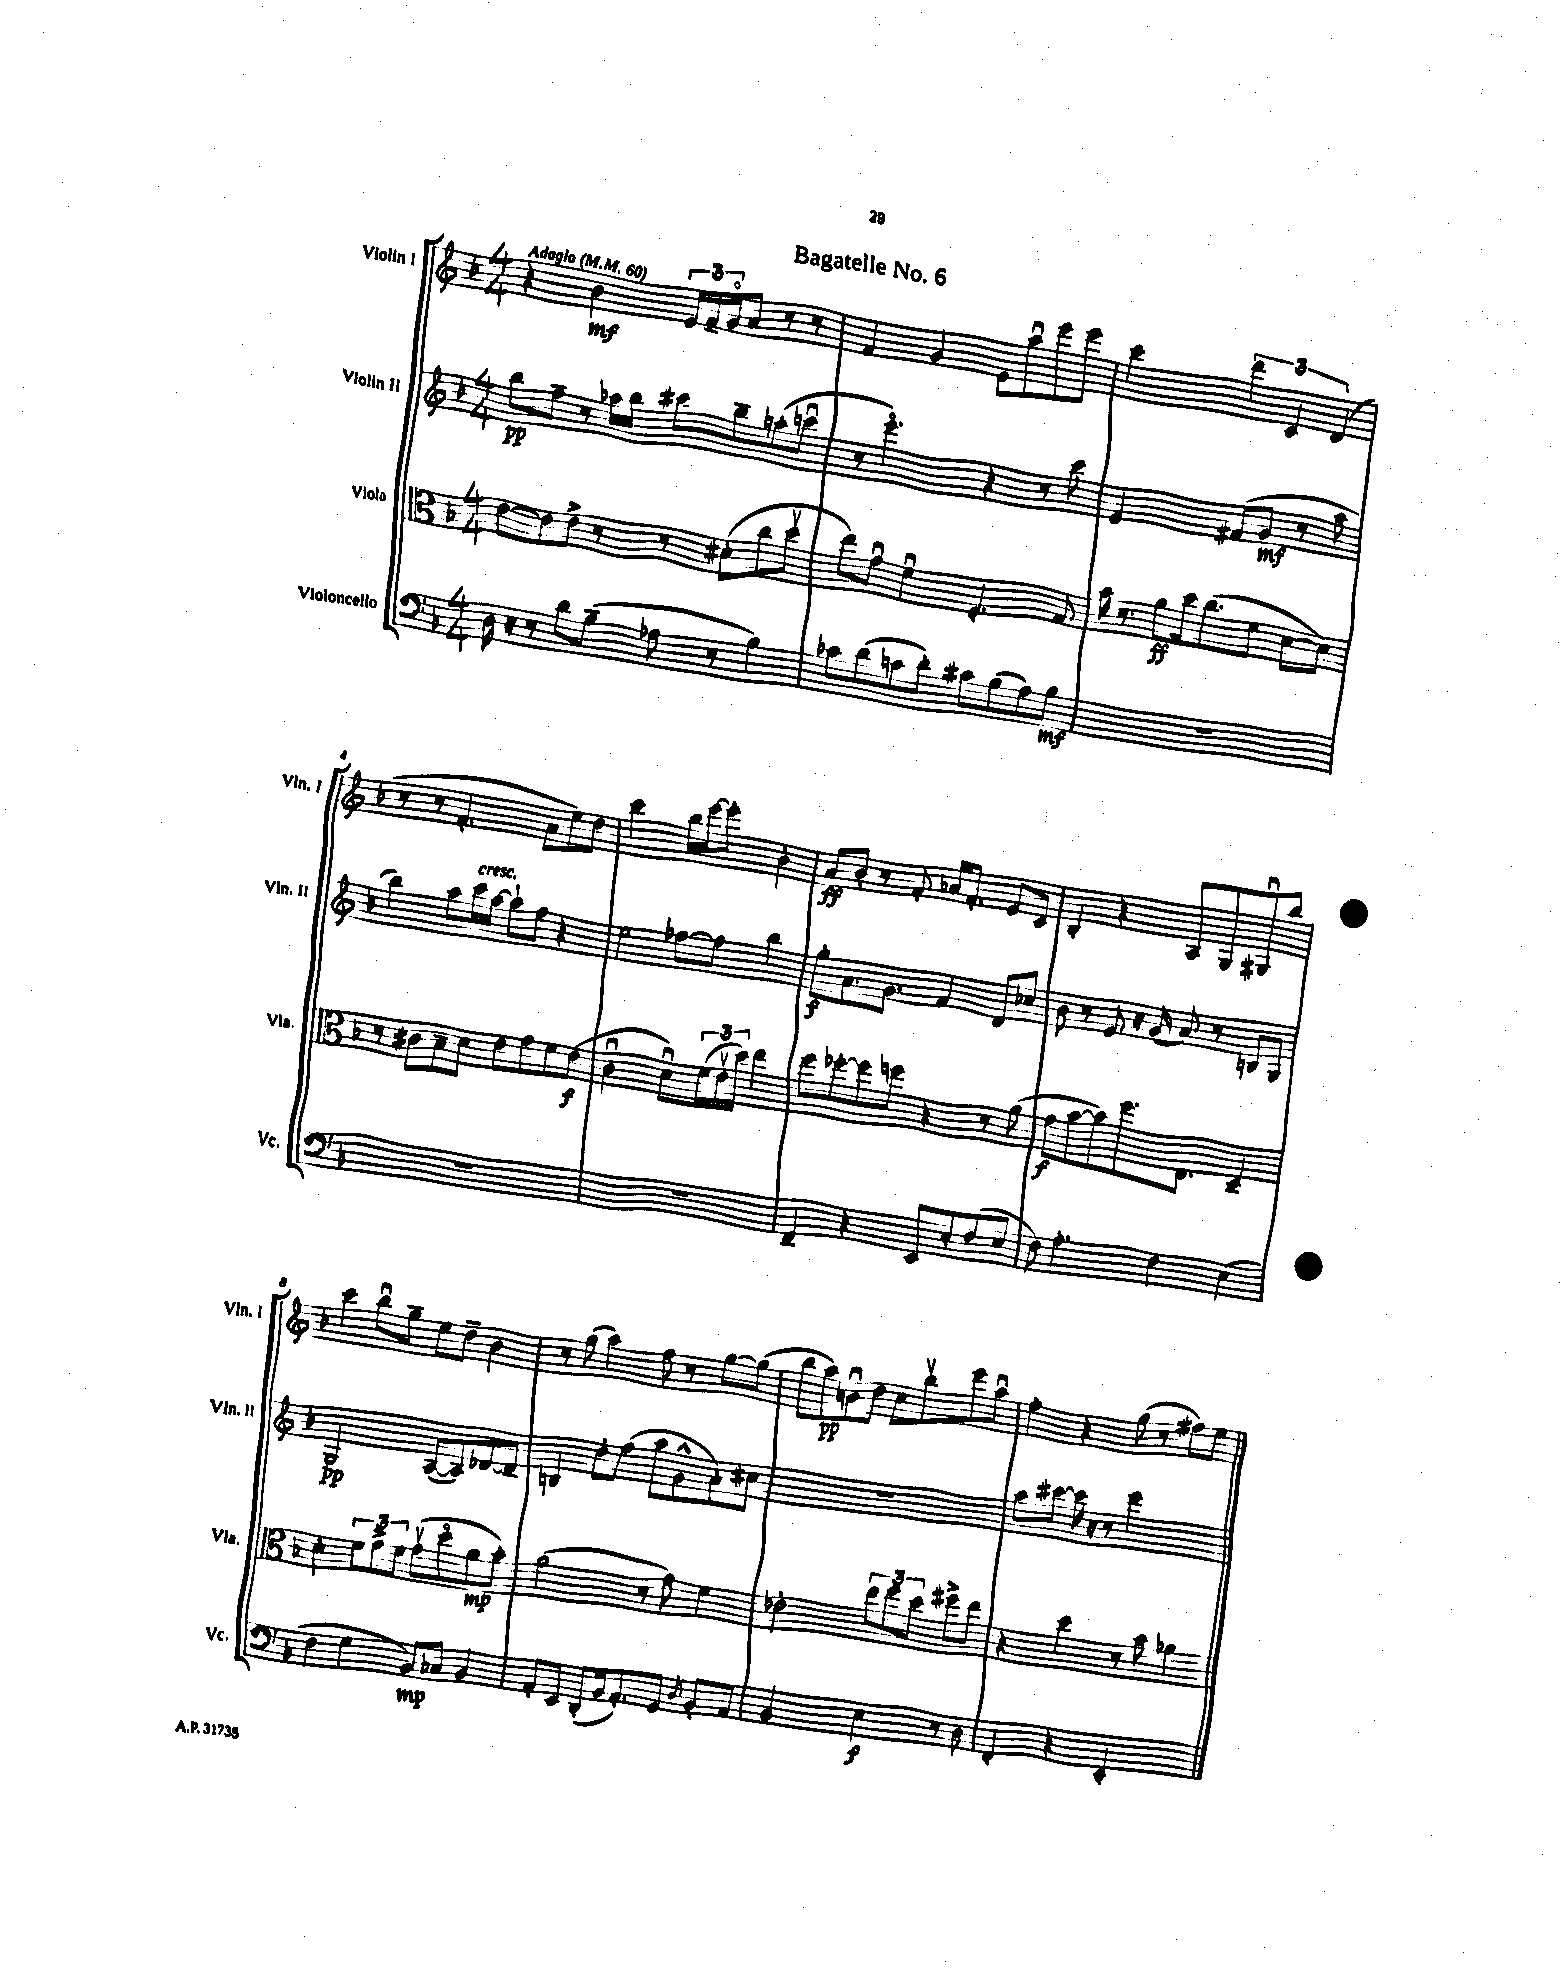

**kern	**dynam	**kern	**dynam	**kern	**dynam	**kern	**dynam
*part4	*part4	*part3	*part3	*part2	*part2	*part1	*part1
*staff4	*staff4	*staff3	*staff3	*staff2	*staff2	*staff1	*staff1
*I"Violoncello	*	*I"Viola	*	*I"Violin II	*	*I"Violin I	*
*I'Vc.	*	*I'Vla.	*	*I'Vln. II	*	*I'Vln. I	*
*clefF4	*	*clefC3	*	*clefG2	*	*clefG2	*
*k[b-]	*	*k[b-]	*	*k[b-]	*	*k[b-]	*
*M4/4	*	*M4/4	*	*M4/4	*	*M4/4	*
*MM60	*	*MM60	*	*MM60	*	*MM60	*
=1	=1	=1	=1	=1	=1	=1	=1
!	!	!	!	!	!	!LO:TX:a:B:t=Adagio	!
16D\	.	[8e\L	.	8bb-\L	pp	4r	.
16r	.	.	.	.	.	.	.
8r	.	8e\]	.	8ff~\J	.	.	.
8d\L	.	8e^\J	.	8r	.	4b-\	mf
(8B-~\J	.	8r	.	16aa-X\LL	.	.	.
.	.	.	.	16bb-\JJ	.	.	.
8A-X\	.	8r	.	8ccc#X\L	.	24e/LL	.
.	.	.	.	.	.	24f~/	.
.	.	.	.	.	.	24g/J	.
8r	.	(8d#X'\L	.	8bb-~\	.	8a/J	.
4B-\)	.	8cc\	.	(8aan'\	.	8r	.
.	.	8ddv\J	.	8cccnu\J	.	8r	.
=2	=2	=2	=2	=2	=2	=2	=2
8c-X\L	.	8ee\L)	.	8r	.	4f/	.
(8d\	.	8gu\J	.	4.eee\)	.	.	.
8cn\	.	4fu\	.	.	.	4g/	.
8d'\J)	.	.	.	.	.	.	.
8c#X\L	.	4.F'/	.	4r	.	8e\L	.
(8B-\	.	.	.	.	.	8aau\	.
8A\)	.	.	.	8r	.	8eee\	.
8B-\J	mf	8G/	.	8ccc\	.	8eee\J	.
=3	=3	=3	=3	=3	=3	=3	=3
1r	.	16b-\	.	2e/	.	2ccc\	.
.	.	8.r	.	.	.	.	.
.	.	8a\L	ff	.	.	.	.
.	.	16dd\k	.	.	.	.	.
.	.	(8.cc\	.	.	.	.	.
.	.	.	.	(8f#X/L	.	6ddd\	.
.	.	8f\J	.	8g/J	mf	.	.
.	.	.	.	.	.	6c/	.
.	.	[8d\L	.	8r	.	.	.
.	.	.	.	.	.	(6d/	.
.	.	8d\J])	.	8aa\	.	.	.
!!LO:LB:g=z
=4	=4	=4	=4	=4	=4	=4	=4
1r	.	8r	.	4bb-\)	.	8r	.
.	.	8c#X\L	.	.	.	8r	.
.	.	8B-~\	.	8aa\L	.	4.f'/	.
!	!	!	!	!LO:TX:a:i:t=cresc.	!	!	!
.	.	8d\J	.	16ccc\L	.	.	.
.	.	.	.	[16aa\JJ	.	.	.
.	.	8e\L	.	8aa`\L]	.	.	.
.	.	8g\	.	8ff\J	.	8a\L	.
.	.	8f\	.	4r	.	8ee\)	.
.	.	(8e\J	f	.	.	8dd\J	.
=5	=5	=5	=5	=5	=5	=5	=5
1r	.	2cu\	.	2ee\	.	2ccc\	.
.	.	8du\L)	.	[8ff-X\L	.	16bb-\LL	.
.	.	.	.	.	.	[16eee\J	.
.	.	(24f\L	.	8ff-\J]	.	8eee'\J]	.
.	.	24ev\	.	.	.	.	.
.	.	24dd\JJ)	.	.	.	.	.
.	.	4ee\	.	4bb-\	.	4b-'\	.
=6	=6	=6	=6	=6	=6	=6	=6
4FF~/	.	8ff\L	.	8gg'\L	f	8a/L	ff
.	.	[8ff-X'\	.	8.a\	.	8b-'/J	.
4r	.	8ff-\]	.	.	.	8r	.
.	.	.	.	8.g\J	.	.	.
.	.	8ffn\J	.	.	.	8f'/	.
8EE/L	.	4r	.	4f/	.	16a-X/KL	.
.	.	.	.	.	.	8.f'/J	.
8E'/	.	.	.	.	.	.	.
(8F/	.	8r	.	8d/L	.	8e/L	.
8E/J	.	(8a\	.	8cc-X/J	.	8c/J	.
=7	=7	=7	=7	=7	=7	=7	=7
8F\)	.	8g\L	f	8b-\	.	4B-'/	.
4.A'\	.	[8b-\	.	8r	.	.	.
.	.	8b-\])	.	8e/	.	4r	.
.	.	8.ff\	.	16r	.	.	.
.	.	.	.	(16g/	.	.	.
4F\	.	.	.	8a/)	.	8A/L	.
.	.	8.E\J	.	.	.	.	.
.	.	.	.	8r	.	8G/	.
(4E\	.	4D~/	.	8Bn/L	.	8G#Xu/	.
.	.	.	.	8G/J	.	8bb-/J	.
!!LO:LB:g=z
=8	=8	=8	=8	=8	=8	=8	=8
4F\	.	4d'\	.	2G/	pp	4ccc\	.
4G\	.	12f\L	.	.	.	8bb-u\L	.
.	.	12g^\	.	.	.	.	.
.	.	.	.	.	.	8gg~\J	.
.	.	12f\J	.	.	.	.	.
8BB-/L)	mp	(8gv\L	.	([8A/L	.	8ee\L	.
8C-X/J	.	8dd\	.	8A/])	.	8dd~\J	.
4BB-/	.	8a\	mp	[8d-X/	.	4b-\	.
.	.	8b-'\J)	.	8d-~/J]	.	.	.
=9	=9	=9	=9	=9	=9	=9	=9
8AA'/L	.	(2a\	.	4Bn/	.	8r	.
8EE/J	.	.	.	.	.	(8gg\	.
(8DD'/L	.	.	.	8dd'\L	.	4aa\)	.
16BB-/k	.	.	.	(8ff\J	.	.	.
8.AA'/)	.	.	.	.	.	.	.
.	.	8r	.	8aa\L	.	8ff\	.
8GG/J	.	8g\)	.	8g^^\	.	8r	.
8qD/	.	.	.	.	.	.	.
8BB-'/L	.	4f\	.	8a'\)	.	[8gg\L	.
8AA/J	.	.	.	8cc#X\J	.	(8gg\J]	.
=10	=10	=10	=10	=10	=10	=10	=10
2BB-/	.	2e-X'\	.	1r	.	8bb-\L	.
.	.	.	.	.	.	8aa\)	pp
.	.	.	.	.	.	8bnu\	.
.	.	.	.	.	.	8dd\J	.
4E\	f	12ee\L	.	.	.	8cc\L	.
.	.	12ff\	.	.	.	.	.
.	.	.	.	.	.	8bb-v\	.
.	.	12dd\J	.	.	.	.	.
8r	.	8ff#X^\L	.	.	.	8eee\	.
8D\	.	8ee\J	.	.	.	8aau\J	.
=11	=11	=11	=11	=11	=11	=11	=11
4FF'/	.	4r	.	8aa\L	.	4ff'\	.
.	.	.	.	[8ccc#X\J	.	.	.
4r	.	4dd\	.	16ccc#\]	.	4r	.
.	.	.	.	16r	.	.	.
.	.	.	.	8r	.	.	.
2EE'/	.	8r	.	2eee\	.	(8gg\	.
.	.	8b-\	.	.	.	8r	.
.	.	4a-X\	.	.	.	8ff#X\L)	.
.	.	.	.	.	.	8ee\J	.
==	==	==	==	==	==	==	==
*-	*-	*-	*-	*-	*-	*-	*-
